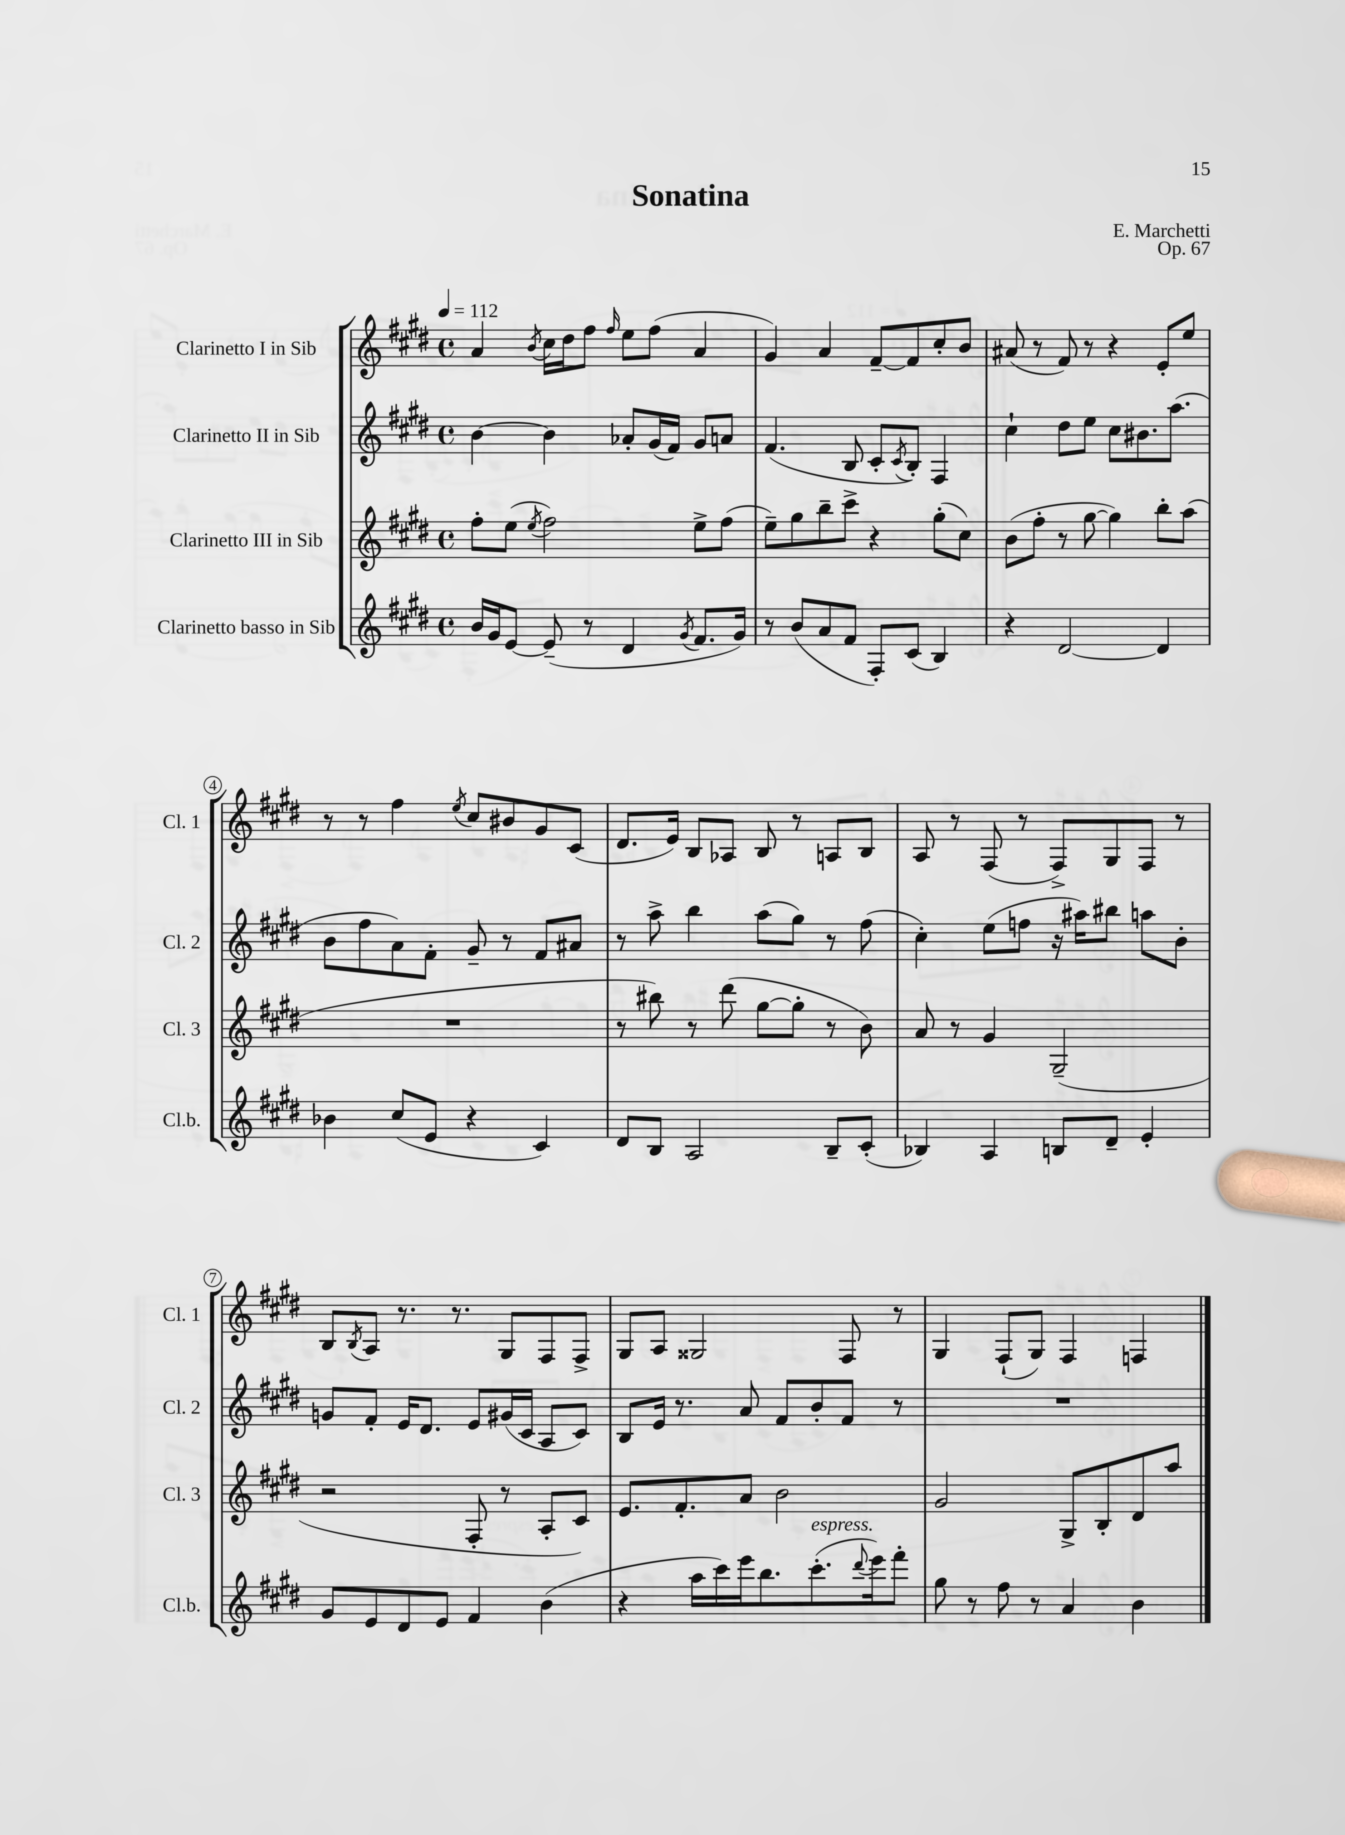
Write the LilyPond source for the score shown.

\header { title = "Sonatina" composer = "E. Marchetti" opus = "Op. 67" }
<<
\new StaffGroup <<
\new Staff = "s0" \with { instrumentName = "Clarinetto I in Sib" shortInstrumentName = "Cl. 1" } {
    \clef treble \key e \major \defaultTimeSignature \time 4/4 \tempo 4 = 112
    a'4 \acciaccatura { b'8 } cis''16 dis''16 fis''8 \grace { fis''16 } e''8 fis''8( a'4 |
    gis'4) a'4 fis'8~-- fis'8 cis''8-. b'8 |
    ais'8( r8 fis'8) r8 r4 e'8-. e''8 |
    r8 r8 fis''4 \acciaccatura { e''8 } cis''8 bis'8 gis'8 cis'8( |
    dis'8. e'16) b8 aes8 b8 r8 a8 b8 |
    a8 r8 fis8( r8 fis8->) gis8 fis8 r8 |
    b8 \acciaccatura { b8 } a8 r8. r8. gis8 fis8 fis8-> |
    gis8 a8 gisis2 fis8 r8 |
    gis4 fis8-!( gis8) fis4 f4 \bar "|." |
}
\new Staff = "s1" \with { instrumentName = "Clarinetto II in Sib" shortInstrumentName = "Cl. 2" } {
    \clef treble \key e \major \defaultTimeSignature \time 4/4
    b'4~ b'4 aes'8-. gis'16( fis'16) gis'8 a'8 |
    fis'4.( b8 cis'8-. \acciaccatura { cis'8 } b8-.) fis4 |
    cis''4-! dis''8 e''8 cis''8 bis'8. a''8.( |
    b'8 fis''8 a'8) fis'8-. gis'8-- r8 fis'8 ais'8 |
    r8 a''8-> b''4 a''8( gis''8) r8 fis''8( |
    cis''4-.) e''8( f''8 r16 ais''16) bis''8 a''8 b'8-. |
    g'8 fis'8-. e'16 dis'8. e'8 gis'16( cis'16 a8 cis'8) |
    b8 e'16 r8. a'8 fis'8 b'8-. fis'8 r8 |
    R1 \bar "|." |
}
\new Staff = "s2" \with { instrumentName = "Clarinetto III in Sib" shortInstrumentName = "Cl. 3" } {
    \clef treble \key e \major \defaultTimeSignature \time 4/4
    fis''8-. e''8( \acciaccatura { e''8 } fis''2) e''8-> fis''8( |
    e''8--) gis''8 b''8-- cis'''8-> r4 gis''8-.( cis''8) |
    b'8( fis''8-. r8 gis''8~ gis''4) b''8-. a''8( |
    R1 |
    r8 bis''8) r8 dis'''8( gis''8~ gis''8-. r8 b'8) |
    a'8 r8 gis'4 gis2--( |
    r2 fis8-. r8 a8-. cis'8) |
    e'8. fis'8.-. a'8 b'2 |
    gis'2 gis8-> b8-. dis'8 a''8 \bar "|." |
}
\new Staff = "s3" \with { instrumentName = "Clarinetto basso in Sib" shortInstrumentName = "Cl.b." } {
    \clef treble \key e \major \defaultTimeSignature \time 4/4
    b'16 gis'16 e'8~ e'8--( r8 dis'4 \acciaccatura { gis'8 } fis'8. gis'16) |
    r8 b'8( a'8 fis'8 fis8-.) cis'8( b4) |
    r4 dis'2~ dis'4 |
    bes'4 cis''8( e'8 r4 cis'4) |
    dis'8 b8 a2 b8-- cis'8-.( |
    bes4) a4 b8 dis'8-- e'4-. |
    gis'8 e'8 dis'8 e'8 fis'4 b'4( |
    r4 a''16 cis'''16) e'''16 b''8. cis'''8.-.^\markup { \italic "espress." }( \appoggiatura { dis'''8 } e'''16) fis'''8-. |
    gis''8 r8 fis''8 r8 a'4 b'4 \bar "|." |
}
>>
>>
\layout { \context { \Score \override BarNumber.stencil = #(make-stencil-circler 0.1 0.3 ly:text-interface::print) } }
